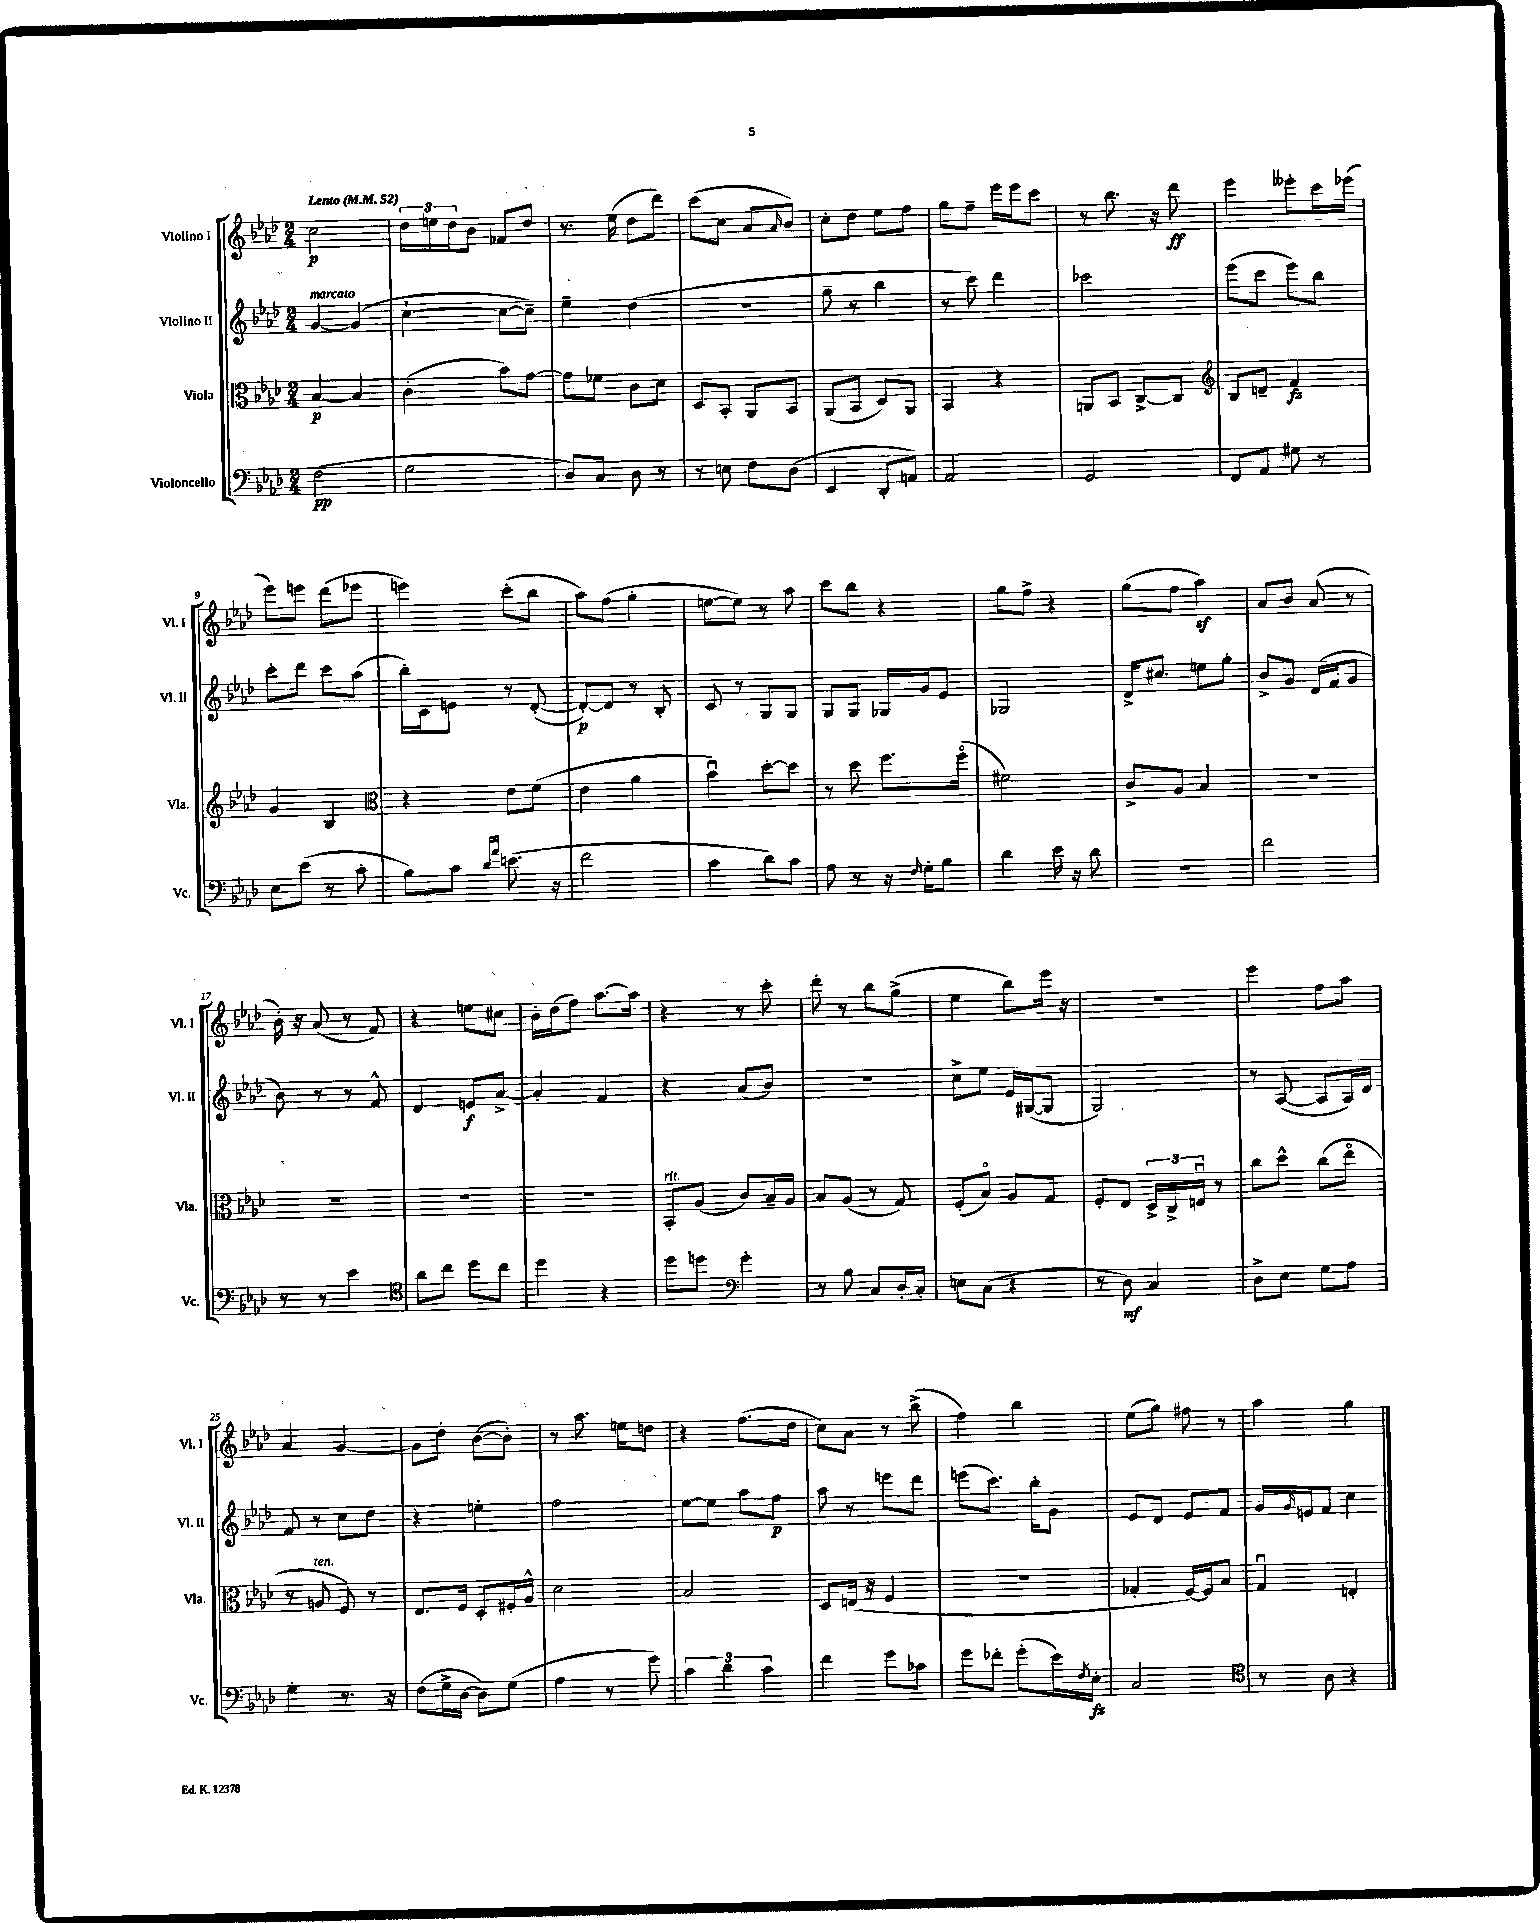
<<
\new StaffGroup <<
\new Staff = "s0" \with { instrumentName = "Violino I" shortInstrumentName = "Vl. I" } {
    \clef treble \key aes \major \numericTimeSignature \time 2/4 \tempo "Lento" 4 = 52
    c''2\p |
    \tuplet 3/2 { des''16 e''16 des''16 } bes'8 fes'8 des''8 |
    r8. ees''16( des''8 des'''8) |
    c'''8( c''8 aes'8 \grace { aes'16 } bes'8) |
    c''8-. des''8 ees''8 f''8 |
    g''8 f''8-- ees'''16 ees'''16 c'''8 |
    r8 bes''8. r16 des'''8\ff |
    ees'''4 eeses'''8-. c'''16 ees'''16( |
    ees'''8) e'''8 des'''8( ees'''8 |
    e'''4) c'''8-.( bes''8 |
    aes''8) f''8( g''4-. |
    e''8~ e''8) r8 aes''8 |
    c'''8 bes''8 r4 |
    g''8 f''8-> r4 |
    g''8( f''8 aes''4\sf) |
    aes'8 bes'8 aes'8( r8 |
    bes'16-.) r16 aes'8( r8 f'8) |
    r4 e''8 cis''8 |
    bes'16-. des''16( f''8) aes''8.~ aes''16 |
    r4 r8 c'''8-. |
    des'''8-. r8 bes''8 g''8->( |
    ees''4 bes''8) ees'''16 r16 |
    R2 |
    ees'''4 f''8 aes''8 |
    aes'4 g'4~ |
    g'8 des''8-. bes'8~( bes'8-.) |
    r8 aes''8. e''16 d''8 |
    r4 f''8.( des''16 |
    c''8) aes'8 r8 bes''8->( |
    f''4) bes''4 |
    ees''8( g''8) fis''8 r8 |
    aes''4 g''4 \bar "|." |
}
\new Staff = "s1" \with { instrumentName = "Violino II" shortInstrumentName = "Vl. II" } {
    \clef treble \key aes \major \numericTimeSignature \time 2/4
    g'4~^\markup { \italic "marcato" } g'4( |
    c''4~-! c''8~ c''8--) |
    ees''4-- des''4( |
    R2 |
    g''8-- r8 bes''4 |
    r8 c'''8) des'''4 |
    ces'''2 |
    ees'''8( c'''8 ees'''8) bes''8 |
    c'''8-. des'''8 c'''8 aes''8( |
    bes''16-.) c'16 e'8 r8 des'8~-.( |
    des'8~-.\p) des'8 r8 bes8-. |
    c'8 r8 g8 g8 |
    g8 g8 ges16 g'16 ees'8 |
    ges2 |
    des'16-> cis''8. e''8 g''8-. |
    bes'8-> g'8 des'16( f'16 g'8 |
    bes'8) r8 r8 f'8-^ |
    des'4 e'8\f aes'8~-> |
    aes'4-. f'4 |
    r4 aes'8( bes'8) |
    r2 |
    c''8-> ees''8 ees'16 gis16~( gis8 |
    g2) |
    r8 aes8~( aes8 aes16) des'16 |
    f'8 r8 c''8 des''8 |
    r4 e''4-. |
    f''2 |
    ees''8~ ees''8 aes''8 f''8\p |
    aes''8 r8 e'''8 des'''8 |
    e'''8( c'''8.) bes''16-. g'8 |
    ees'8 des'8 ees'8 f'8 |
    g'16 \grace { g'16 } e'16 f'8 c''4 \bar "|." |
}
\new Staff = "s2" \with { instrumentName = "Viola" shortInstrumentName = "Vla." } {
    \clef alto \key aes \major \numericTimeSignature \time 2/4
    bes4~\p bes4 |
    c'4-.( bes'8) g'8~ |
    g'8 fes'8 c'8 des'8 |
    des8 bes,8-. aes,8 bes,8 |
    aes,8( bes,8 des8) aes,8 |
    bes,4 r4 |
    a,8 bes,8 c8~-> c8 |
    \clef treble bes8 d'8-- f'4\fz |
    g'4 bes4 |
    \clef alto r4 ees'8 f'8( |
    ees'4 aes'4 |
    bes'4\downbow) des''8~-. des''8 |
    r8 des''8 f''8. f''16\flageolet( |
    fis'2) |
    c'8-> aes8 bes4 |
    R2 |
    R2 |
    R2 |
    R2 |
    bes,8-.^\markup { \italic "rit." } aes8( c'8) bes16-- aes16 |
    bes8 aes8( r8 g8) |
    f8-.( bes8\flageolet) aes8 g8 |
    f8-. ees8 \tuplet 3/2 { des16-> c16-> e16\downbow } r8 |
    c''8 des''8-^ c''8( ees''8\flageolet |
    r8 a8^\markup { \italic "ten." } f8) r8 |
    ees8. f16 des8-. fis16-. aes16-^ |
    des'2 |
    bes2 |
    des8 e16( r16 f4 |
    r2 |
    ges4-. f16~) f16 bes8 |
    g4\downbow e4-. \bar "|." |
}
\new Staff = "s3" \with { instrumentName = "Violoncello" shortInstrumentName = "Vc." } {
    \clef bass \key aes \major \numericTimeSignature \time 2/4
    f2\pp( |
    g2 |
    des8) c8 des8 r8 |
    r8 e8 f8 des8( |
    ees,4 des,8-. a,8) |
    aes,2 |
    g,2 |
    f,8 aes,8 gis8 r8 |
    ees8 ees'8( r8 c'8-. |
    bes8) c'8 \grace { des'16 aes'16 } e'8.( r16 |
    f'2 |
    c'4 des'8) c'8 |
    aes8 r8 r16 \grace { f16 } g16-. bes8 |
    des'4 ees'16 r16 des'8 |
    r2 |
    f'2 |
    r8 r8 ees'4 |
    \clef tenor aes'8 c''8 des''8 c''8 |
    des''4 r4 |
    des''8 d''8 \clef bass g'4-. |
    r8 bes8 c8 des16-. c16-. |
    e8 c8( r4 |
    r8 des8\mf) c4 |
    des8-> ees8 g8 aes8 |
    g4-. r8. r16 |
    f8( g16-> des16~ des8) g8( |
    aes4 r8 g'8) |
    \tuplet 3/2 { c'4 des'4 c'4 } |
    f'4 g'8 ces'8 |
    g'8 fes'8-. g'8-.( ees'16) \acciaccatura { f8 } ees16-.\fz |
    c2 |
    \clef tenor r8 aes8 r4 \bar "|." |
}
>>
>>
